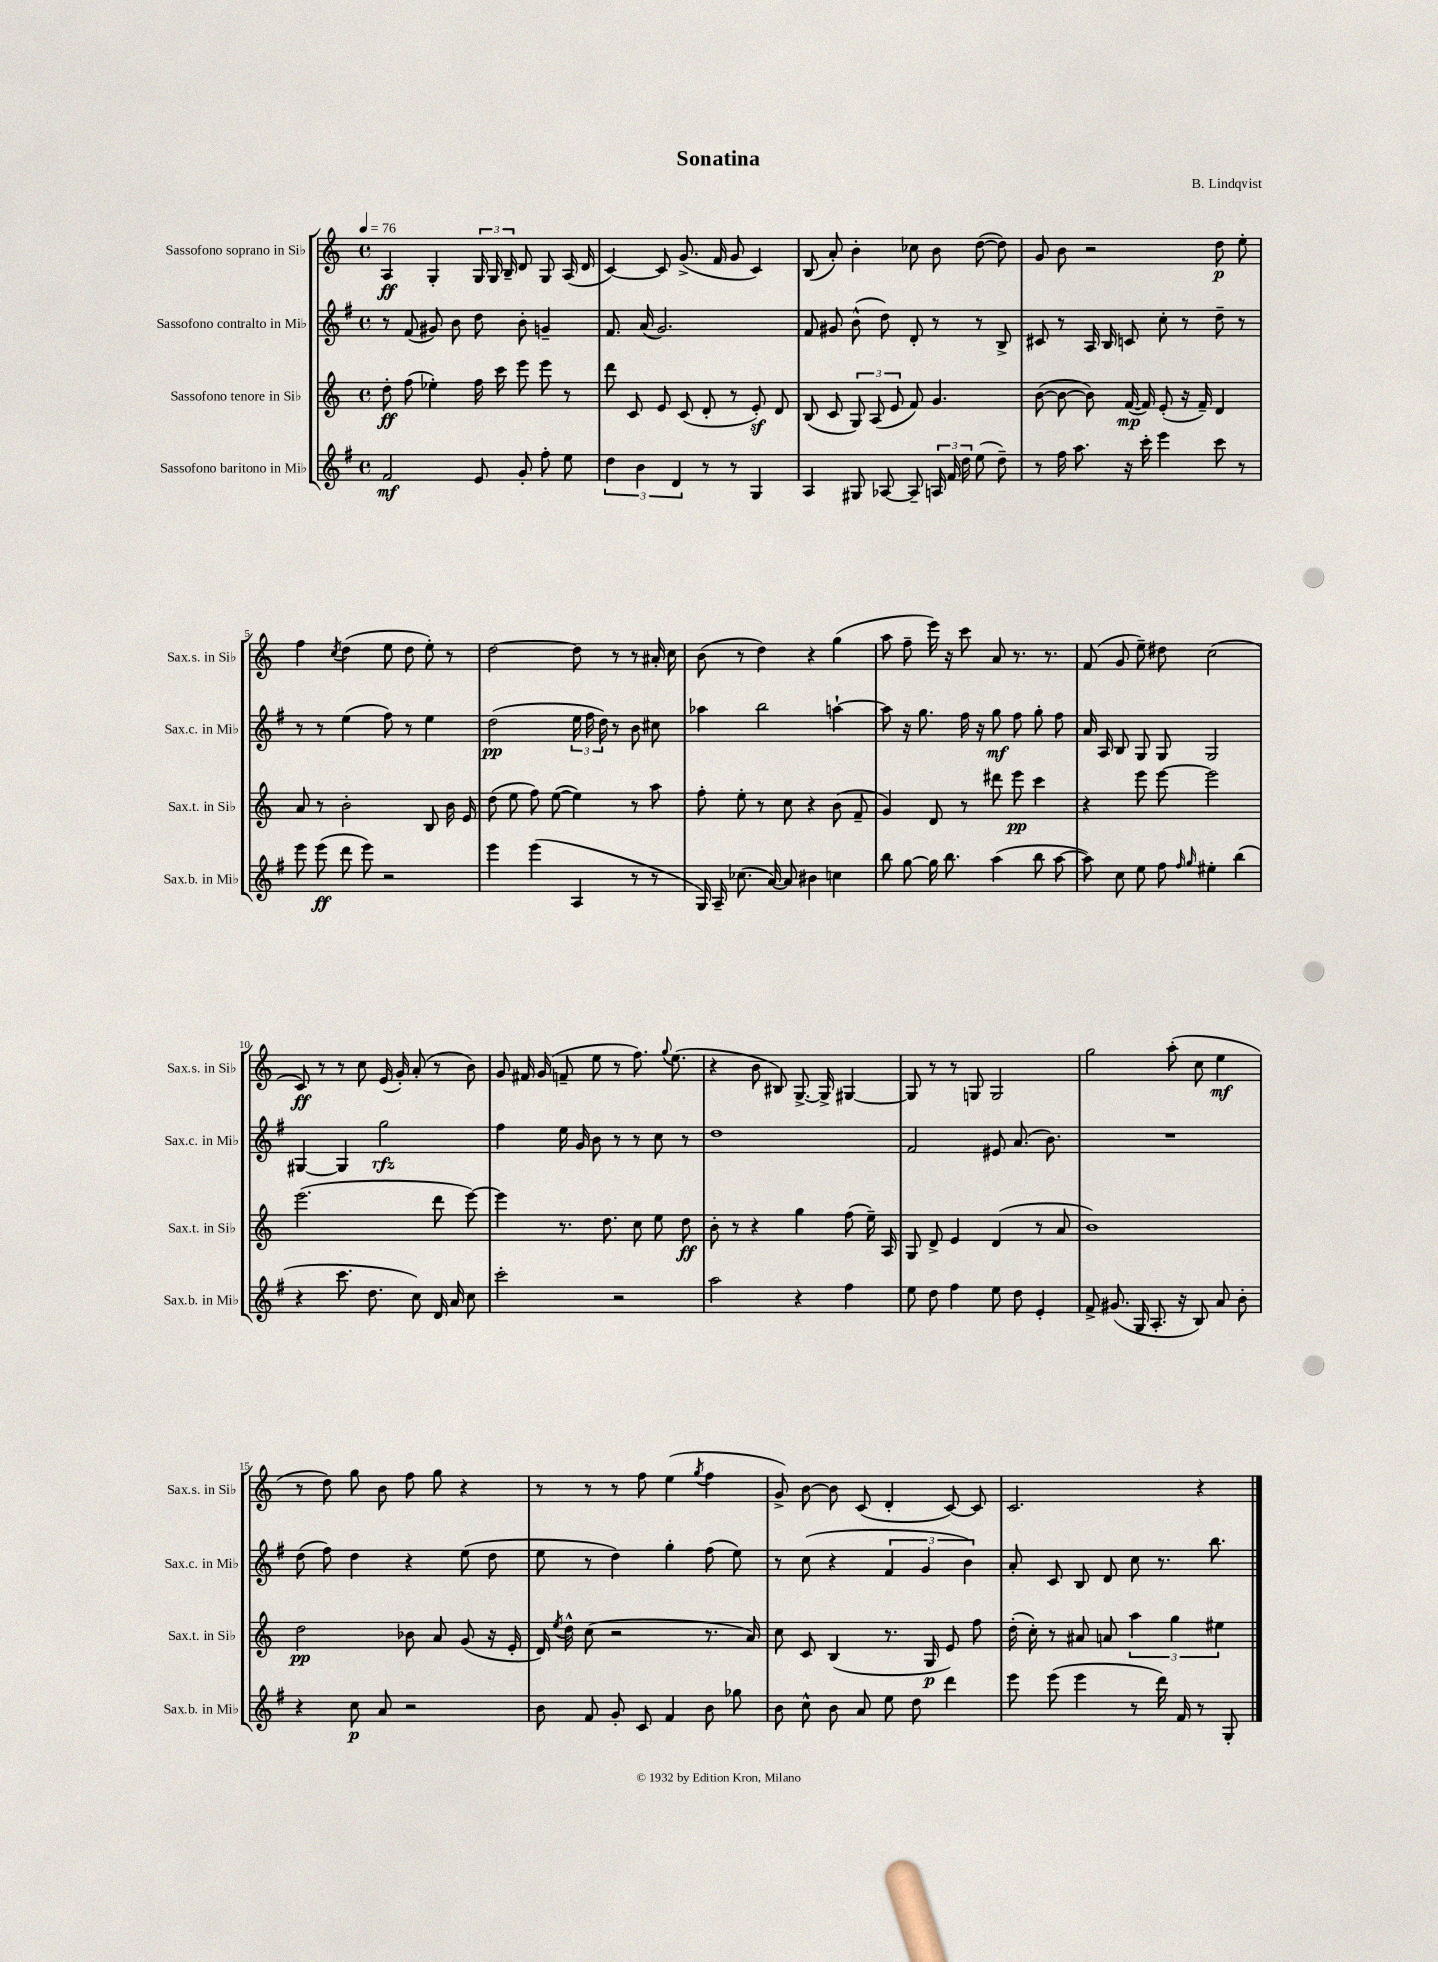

**kern	**dynam	**kern	**dynam	**kern	**dynam	**kern	**dynam
*part4	*part4	*part3	*part3	*part2	*part2	*part1	*part1
*staff4	*staff4	*staff3	*staff3	*staff2	*staff2	*staff1	*staff1
*I"Sassofono baritono in Mi♭	*	*I"Sassofono tenore in Si♭	*	*I"Sassofono contralto in Mi♭	*	*I"Sassofono soprano in Si♭	*
*I'Sax.b. in Mi♭	*	*I'Sax.t. in Si♭	*	*I'Sax.c. in Mi♭	*	*I'Sax.s. in Si♭	*
*clefG2	*	*clefG2	*	*clefG2	*	*clefG2	*
*k[f#]	*	*k[]	*	*k[f#]	*	*k[]	*
*M4/4	*	*M4/4	*	*M4/4	*	*M4/4	*
*met(c)	*	*met(c)	*	*met(c)	*	*met(c)	*
*MM76	*	*MM76	*	*MM76	*	*MM76	*
=1	=1	=1	=1	=1	=1	=1	=1
2f#/	mf	8dd'\	ff	8r	.	4A/	ff
.	.	(8ff\	.	(8f#/	.	.	.
.	.	4ee-X'\)	.	8g#X/)	.	4G'/	.
.	.	.	.	8b\	.	.	.
8e/	.	16ff\	.	8dd\	.	24G/	.
.	.	.	.	.	.	24G/	.
.	.	16ccc\	.	.	.	.	.
.	.	.	.	.	.	24B~/	.
8g'/	.	8eee\	.	8b'\	.	8d/	.
8ff#'\	.	8eee\	.	4gn~/	.	8G/	.
8ee\	.	8r	.	.	.	(16A/	.
.	.	.	.	.	.	16d/	.
=2	=2	=2	=2	=2	=2	=2	=2
6dd\	.	8ddd\	.	8.f#/	.	[4c/)	.
.	.	8c/	.	.	.	.	.
6b\	.	.	.	.	.	.	.
.	.	.	.	(16a/	.	.	.
.	.	8e/	.	2.g/)	.	8c/]	.
6d/	.	.	.	.	.	.	.
.	.	(8c/	.	.	.	(8.g^/	.
8r	.	8d'/	.	.	.	.	.
.	.	.	.	.	.	16f/	.
8r	.	8r	.	.	.	8g/	.
4G/	.	8ez'/)	.	.	.	4c/)	.
.	.	8d/	.	.	.	.	.
=3	=3	=3	=3	=3	=3	=3	=3
4A/	.	(8B/	.	8f#/	.	(8B/	.
.	.	8c/	.	8g#X/	.	8a'/)	.
8G#X/	.	12G/)	.	(8b^^\	.	4b'\	.
.	.	(12A/	.	.	.	.	.
[8A-X/	.	.	.	8dd\)	.	.	.
.	.	12e/	.	.	.	.	.
8A-~/]	.	8f/)	.	8d'/	.	8cc-X\	.
24An/	.	4.g/	.	8r	.	8b\	.
24f#/	.	.	.	.	.	.	.
24dd\	.	.	.	.	.	.	.
(8ee\	.	.	.	8r	.	([8dd\	.
8dd~\)	.	.	.	8B^/	.	8dd\])	.
=4	=4	=4	=4	=4	=4	=4	=4
8r	.	([8b\	.	8c#X/	.	8g/	.
16ff#\	.	8b\_	.	8r	.	8b\	.
8.aa\	.	.	.	.	.	.	.
.	.	8b\])	.	16A/	.	2r	.
.	.	.	.	16B/	.	.	.
16r	.	([16f/	mp	8cn/	.	.	.
16ccc'\	.	16f/])	.	.	.	.	.
4eee\	.	(8e'/	.	8cc'\	.	.	.
.	.	16r	.	8r	.	.	.
.	.	16f~/)	.	.	.	.	.
8ccc\	.	4d/	.	8dd~\	.	8dd\	p
8r	.	.	.	8r	.	8ee'\	.
!!LO:LB:g=z
=5	=5	=5	=5	=5	=5	=5	=5
8eee\	.	8a/	.	8r	.	4ff\	.
(8eee\	ff	8r	.	8r	.	.	.
.	.	.	.	.	.	8qcc/	.
8ddd\	.	2b'\	.	(4ee\	.	(4dd\	.
8eee\)	.	.	.	.	.	.	.
2r	.	.	.	8ff#\)	.	8ee\	.
.	.	.	.	8r	.	8dd\	.
.	.	8B/	.	4ee\	.	8ee'\)	.
.	.	16b\	.	.	.	8r	.
.	.	16e/	.	.	.	.	.
=6	=6	=6	=6	=6	=6	=6	=6
4eee\	.	(8dd\	.	(2dd\	pp	[2dd\	.
.	.	8ee\	.	.	.	.	.
(4eee\	.	8ff\)	.	.	.	.	.
.	.	([8ee\	.	.	.	.	.
4A/	.	4ee\])	.	24ee\	.	8dd\]	.
.	.	.	.	24ff#\	.	.	.
.	.	.	.	24dd\)	.	.	.
.	.	.	.	8r	.	8r	.
8r	.	8r	.	8b\	.	8r	.
8r	.	8aa\	.	8cc#X\	.	16a#X'/	.
.	.	.	.	.	.	16cc\	.
=7	=7	=7	=7	=7	=7	=7	=7
16G/)	.	8ff'\	.	4aa-X\	.	(8b\	.
16A~/	.	.	.	.	.	.	.
(8.cc-X\	.	8ee'\	.	.	.	8r	.
.	.	8r	.	2bb\	.	4dd\)	.
[16a/)	.	.	.	.	.	.	.
8a/]	.	8cc\	.	.	.	.	.
4b#X\	.	4r	.	.	.	4r	.
4ccn\	.	(8b\	.	[4aan`\	.	(4gg\	.
.	.	8f~/	.	.	.	.	.
=8	=8	=8	=8	=8	=8	=8	=8
8bb\	.	4g/)	.	8aa\]	.	8aa\	.
[8gg\	.	.	.	16r	.	8ff~\	.
.	.	.	.	8.gg\	.	.	.
16gg\]	.	8d/	.	.	.	16eee\)	.
8.bb\	.	.	.	.	.	16r	.
.	.	8r	.	16ff#\	.	8ccc\	.
.	.	.	.	16r	.	.	.
(4aa\	.	8ddd#X\	.	8gg\	mf	8a/	.
.	.	8eee\	pp	8ff#\	.	8.r	.
8bb\	.	4ccc\	.	8gg'\	.	.	.
.	.	.	.	.	.	8.r	.
[8aa\	.	.	.	8ff#\	.	.	.
=9	=9	=9	=9	=9	=9	=9	=9
8aa\])	.	4r	.	16a/	.	(8f/	.
.	.	.	.	16A/	.	.	.
8cc\	.	.	.	8B/	.	8g/	.
8ee\	.	8eee\	.	8G/	.	8ee~\)	.
8ff#\	.	[8eee\	.	8G/	.	8dd#X\	.
16qqff#/	.	.	.	.	.	.	.
16qqgg/	.	.	.	.	.	.	.
4ee#X'\	.	2eee\]	.	2G/	.	(2cc\	.
(4bb\	.	.	.	.	.	.	.
!!LO:LB:g=z
=10	=10	=10	=10	=10	=10	=10	=10
4r	.	(2.eee\	.	[4G#X/	.	8c/)	ff
.	.	.	.	.	.	8r	.
8.ccc\	.	.	.	4G#/]	.	8r	.
.	.	.	.	.	.	8cc\	.
8.dd\	.	.	.	.	.	.	.
.	.	.	.	2gg\	rfz	(16e/	.
.	.	.	.	.	.	16g'/)	.
8cc\)	.	.	.	.	.	(8a'/	.
16d/	.	8ddd\	.	.	.	8r	.
16a/	.	.	.	.	.	.	.
8cc\	.	[8eee\)	.	.	.	8b\)	.
=11	=11	=11	=11	=11	=11	=11	=11
2ccc'\	.	4eee\]	.	4ff#\	.	8g/	.
.	.	.	.	.	.	16f#X/	.
.	.	.	.	.	.	(16g/	.
.	.	8.r	.	16ee\	.	8fn~/	.
.	.	.	.	16g/	.	.	.
.	.	.	.	8b\	.	8ee\	.
.	.	8.dd\	.	.	.	.	.
2r	.	.	.	8r	.	8r	.
.	.	8cc\	.	8r	.	8.ff\)	.
.	.	8ee\	.	8cc\	.	.	.
.	.	.	.	.	.	8qqgg/	.
.	.	.	.	.	.	(8.ee\	.
.	.	8dd\	ff	8r	.	.	.
=12	=12	=12	=12	=12	=12	=12	=12
2aa\	.	8b'\	.	1dd	.	4r	.
.	.	8r	.	.	.	.	.
.	.	4r	.	.	.	8b\	.
.	.	.	.	.	.	8B#X/)	.
4r	.	4gg\	.	.	.	[8.G^/	.
.	.	.	.	.	.	16G^/]	.
4ff#\	.	(8ff\	.	.	.	[4G#X/	.
.	.	16ee~\)	.	.	.	.	.
.	.	16A/	.	.	.	.	.
=13	=13	=13	=13	=13	=13	=13	=13
8ee\	.	8G/	.	2f#/	.	8G#/]	.
8dd\	.	8d^/	.	.	.	8r	.
4ff#\	.	4e/	.	.	.	8r	.
.	.	.	.	.	.	8Gn/	.
8ee\	.	(4d/	.	8e#X/	.	2G/	.
8dd\	.	.	.	(8.a/	.	.	.
4e'/	.	8r	.	.	.	.	.
.	.	.	.	8.b\)	.	.	.
.	.	8a/	.	.	.	.	.
=14	=14	=14	=14	=14	=14	=14	=14
8f#^/	.	1b)	.	1r	.	2gg\	.
(8.g#X/	.	.	.	.	.	.	.
16G/	.	.	.	.	.	.	.
8.A'/	.	.	.	.	.	.	.
.	.	.	.	.	.	(8aa'\	.
16r	.	.	.	.	.	.	.
8B/)	.	.	.	.	.	8cc\	.
8a/	.	.	.	.	.	4ee\	mf
8b'\	.	.	.	.	.	.	.
!!LO:LB:g=z
=15	=15	=15	=15	=15	=15	=15	=15
4r	.	2dd\	pp	(8dd\	.	8r	.
.	.	.	.	8ff#\)	.	8dd\)	.
8cc\	p	.	.	4dd\	.	8gg\	.
8a/	.	.	.	.	.	8b\	.
2r	.	8b-X\	.	4r	.	8ff\	.
.	.	8a/	.	.	.	8gg\	.
.	.	(8g/	.	(8ee\	.	4r	.
.	.	16r	.	8dd\	.	.	.
.	.	16e'/	.	.	.	.	.
=16	=16	=16	=16	=16	=16	=16	=16
8b\	.	16d/)	.	8ee\	.	8r	.
.	.	8qee/	.	.	.	.	.
.	.	16dd^^\	.	.	.	.	.
8f#/	.	(8cc\	.	8r	.	8r	.
8g'/	.	2r	.	4dd\)	.	8r	.
8c/	.	.	.	.	.	8ff\	.
4f#/	.	.	.	4gg'\	.	(4ee\	.
.	.	.	.	.	.	8qgg/	.
8b\	.	8.r	.	(8ff#\	.	4ff\	.
8gg-X\	.	.	.	8ee\)	.	.	.
.	.	16a/)	.	.	.	.	.
=17	=17	=17	=17	=17	=17	=17	=17
8b\	.	8cc\	.	8r	.	8g^/)	.
8cc^^\	.	8c/	.	(8cc\	.	[8b\	.
8b\	.	(4B/	.	4r	.	8b\]	.
8a/	.	.	.	.	.	(8c/	.
8ee\	.	8.r	.	6f#/	.	4d'/	.
8dd\	.	.	.	.	.	.	.
.	.	.	.	6g/	.	.	.
.	.	16G/	p	.	.	.	.
4ddd\	.	8e/)	.	.	.	[8c/)	.
.	.	.	.	6b\)	.	.	.
.	.	8ff\	.	.	.	8c/]	.
=18	=18	=18	=18	=18	=18	=18	=18
8eee\	.	(16dd'\	.	8a'/	.	2.c/	.
.	.	16cc'\)	.	.	.	.	.
(8eee\	.	8r	.	8c/	.	.	.
4eee\	.	8a#X/	.	8B/	.	.	.
.	.	8an/	.	8d/	.	.	.
8r	.	6aa\	.	8cc\	.	.	.
16ddd\)	.	.	.	8.r	.	.	.
.	.	6gg\	.	.	.	.	.
16f#/	.	.	.	.	.	.	.
8r	.	.	.	.	.	4r	.
.	.	.	.	8.bb\	.	.	.
.	.	6ee#X\	.	.	.	.	.
8G'/	.	.	.	.	.	.	.
==	==	==	==	==	==	==	==
*-	*-	*-	*-	*-	*-	*-	*-
